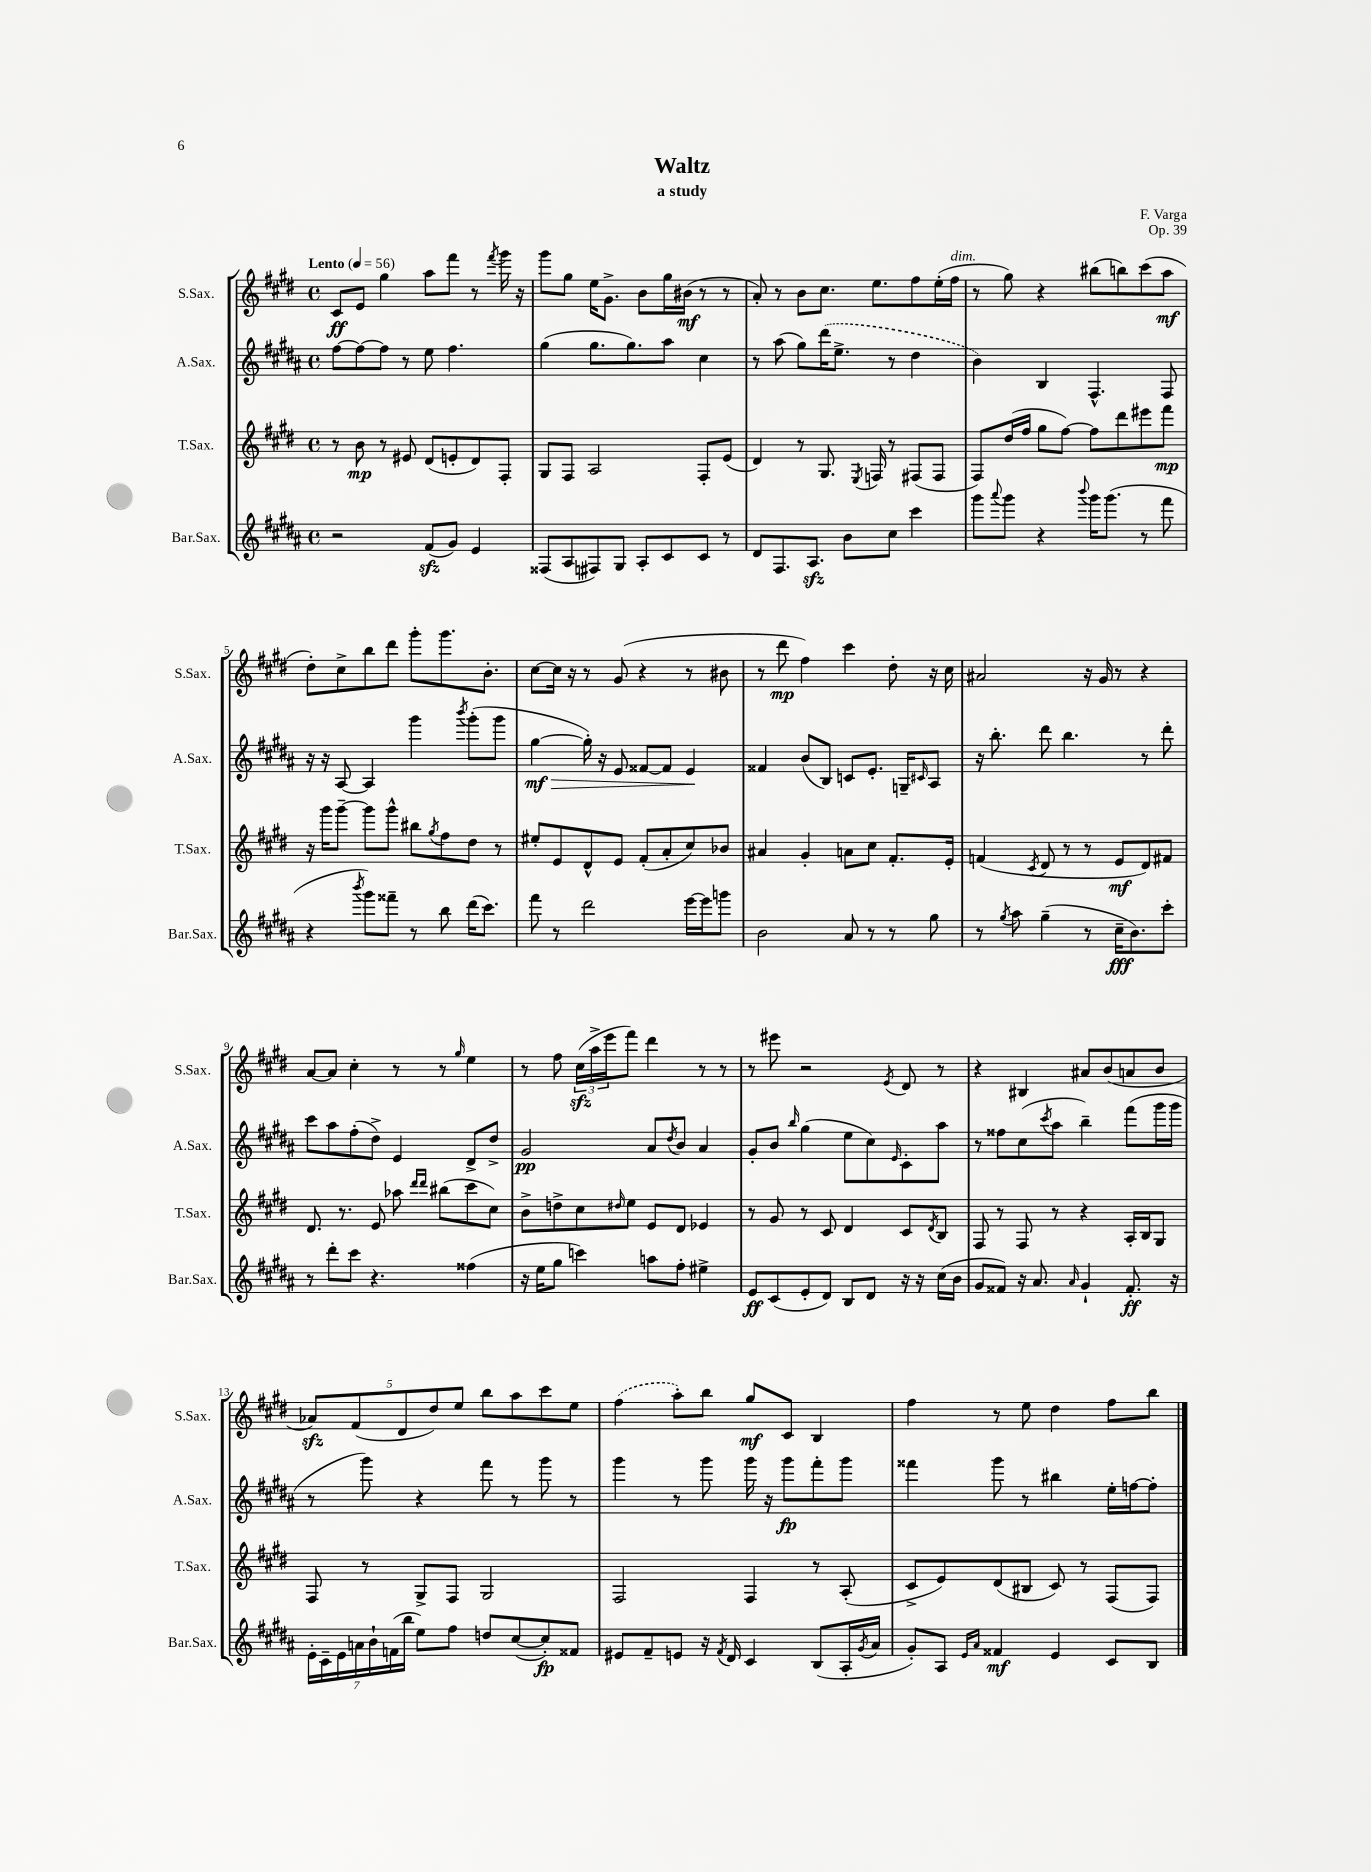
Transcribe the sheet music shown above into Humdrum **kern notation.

**kern	**kern	**kern	**kern
*staff4	*staff3	*staff2	*staff1
*clefG2	*clefG2	*clefG2	*clefG2
*k[f#c#g#d#a#]	*k[f#c#g#d#]	*k[f#c#g#d#a#]	*k[f#c#g#d#]
*M4/4	*M4/4	*M4/4	*M4/4
*met(c)	*met(c)	*met(c)	*met(c)
*MM56	*MM56	*MM56	*MM56
2r	8r	[8ff#	8c#
.	8b	8ff#_	8e
.	8r	8ff#]	4gg#
.	8e#	8r	.
(8f#	(8d#	8ee	8aa
8g#)	8e'	4.ff#	8fff#
4e	8d#)	.	8r
.	.	.	8qfff#
.	8F#'	.	16ggg#
.	.	.	16r
=	=	=	=
(8F##	8G#	(4gg#	8ggg#
8A#	8F#	.	8gg#
8F#)	2A	8.gg#	16ee
.	.	.	8.g#^
8G#	.	.	.
.	.	8.gg#)	.
8A#'	.	.	8b
8c#	.	8aa#	16gg#
.	.	.	(16b#
8c#	8F#'	4cc#	8r
8r	(8e	.	8r
=	=	=	=
8d#	4d#)	8r	8a')
8.F#	.	(8aa#	8r
.	8r	8gg#)	8b
8.A#	.	.	.
.	8.G#	(16ddd#	8.cc#
.	.	8.ee^	.
8b	.	.	.
.	8qE	.	.
.	16F	.	8.ee
8cc#	8r	8r	.
4ccc#	(8F#	4dd#	8ff#
.	8F#	.	(16ee'
.	.	.	16ff#
=	=	=	=
8ggg#	8F#)	4b)	8r
8qqaaa#	.	.	.
8ggg#	(16dd#	.	8gg#)
.	16ff#	.	.
4r	8gg#	4B	4r
.	[8ff#)	.	.
8qqbbb	.	.	.
16ggg#	8ff#]	4.F#^^	(8bb#
(8.ggg#	.	.	.
.	8ddd#	.	8bb)
8r	8eee#	.	(8ccc#
8fff#	8fff#	8F#	8aa
=	=	=	=
4r	16r	16r	8dd#')
.	16ggg#	16r	.
.	[8ggg#~	[8A#	8cc#^
8qbbb	.	.	.
8ggg#)	8ggg#]	4A#]	8bb
8fff##~	8ggg#^^	.	8ddd#
8r	8bb#	4ggg#	8ggg#'
.	8qgg#	.	.
8bb	8ff#	.	8.ggg#
.	.	8qbbb	.
(16ddd#	8dd#	(8ggg#'	.
8.ccc#)	.	.	8.b'
.	8r	8ggg#	.
=	=	=	=
8fff#	8ee#'	[4gg#	[8cc#
8r	8e	.	16cc#]
.	.	.	16r
2ddd#	8d#^^	16gg#'])	8r
.	.	16r	.
.	8e	8e	(8g#
.	(8f#'	[8f##	4r
.	8a'	8f##]	.
[16eee	8cc#)	4e	8r
16eee]	.	.	.
8ggg	8b-	.	8b#
=	=	=	=
2b	4a#	4f##	8r
.	.	.	8ddd#
.	4g#'	(8b	4ff#)
.	.	8B)	.
8a#	8a	8c	4ccc#
8r	8cc#	8.e'	.
8r	8.f#'	.	8dd#'
.	.	16G~	.
.	.	16qqc#	.
8gg#	.	8A#	16r
.	16e'	.	16cc#
=	=	=	=
8r	(4f	16r	2a#
.	.	8.bb'	.
8qgg#	.	.	.
8aa#	.	.	.
.	8qc#	.	.
(4gg#~	8d#	8ddd#	.
.	8r	4.bb	.
8r	8r	.	16r
.	.	.	16g#
16cc#~	8e	.	8r
8.b)	.	.	.
.	8d#)	8r	4r
8ccc#'	8f#	8ddd#'	.
=	=	=	=
8r	8.d#	8ccc#	[8a
8ddd#'	.	8aa#	8a]
.	8.r	.	.
8ccc#	.	(8ff#'	4cc#'
4.r	8e	8dd#^)	.
.	8aa-	4e	8r
.	16qqddd#	.	.
.	16qqddd#	.	.
.	(8bb#	.	8r
.	.	.	16qqgg#
(4ff##	8ccc#	8d#^	4ee
.	8cc#)	8dd#^	.
=	=	=	=
16r	8b^	2g#	8r
16ee	.	.	.
8gg#	8dd^	.	8ff#
4ccc)	8cc#	.	(24cc#
.	.	.	24aa^
.	.	.	24eee
.	16qqdd#	.	.
.	8ee	.	8fff#)
8aa	8e	8a#	4ddd#
.	.	8qdd#	.
8ff#'	8d#	8b	.
4ee#^	4e-	4a#	8r
.	.	.	8r
=	=	=	=
8e	8r	8g#'	8r
(8c#	8g#	8b	8eee#
.	.	16qqbb	.
8e'	8r	(4gg#	2r
8d#)	8c#	.	.
8B	4d#	8ee	.
8d#	.	8cc#)	.
.	.	16qqe	8qe
16r	8c#	8c#'	8d#
16r	.	.	.
.	8qd#	.	.
(16cc#	8B	8aa#	8r
16b	.	.	.
=	=	=	=
8g#	8F#	8r	4r
8f##)	8r	8ff##	.
16r	8F#	(8cc#	4B#
8.a#	.	.	.
.	.	8qccc#	.
.	8r	8aa#	.
16qqa#	.	.	.
4g#`	4r	4bb~)	8a#
.	.	.	(8b
8.f##'	16A'	(8fff#	8a
.	16B	.	.
.	8G#	16ggg#	8b
16r	.	16ggg#	.
=	=	=	=
28e'	8F#	8r	10a-)
28c#~	.	.	.
28e	.	.	.
.	.	.	(10f#
28a	.	.	.
.	8r	8ggg#)	.
28b`	.	.	.
(28f	.	.	.
.	.	.	10d#
28bb	.	.	.
8ee)	8G#^	4r	.
.	.	.	10dd#)
8ff#	8F#	.	.
.	.	.	10ee
8dd	2G#	8fff#	8bb
([8cc#	.	8r	8aa
8cc#'])	.	8ggg#	8ccc#
8f##	.	8r	8ee
=	=	=	=
8e#	2F#	4ggg#	(4ff#
8f#~	.	.	.
8e	.	8r	8aa')
16r	.	8ggg#	8bb
8qf#	.	.	.
16d#	.	.	.
4c#	4F#	16ggg#	8gg#
.	.	16r	.
.	.	8ggg#	8c#
(8B	8r	8fff#'	4B
16A#'	(8A'	8ggg#	.
8qg#	.	.	.
16a#	.	.	.
=	=	=	=
8g#')	8c#^	4fff##	4ff#
8A#	8e)	.	.
16qqe	.	.	.
16qqa#	.	.	.
4f##	(8d#	8ggg#	8r
.	8B#	8r	8ee
4e	8c#)	4bb#	4dd#
.	8r	.	.
8c#	(8F#	16ee'	8ff#
.	.	[16ff	.
8B	8F#)	8ff']	8bb
==	==	==	==
*-	*-	*-	*-
